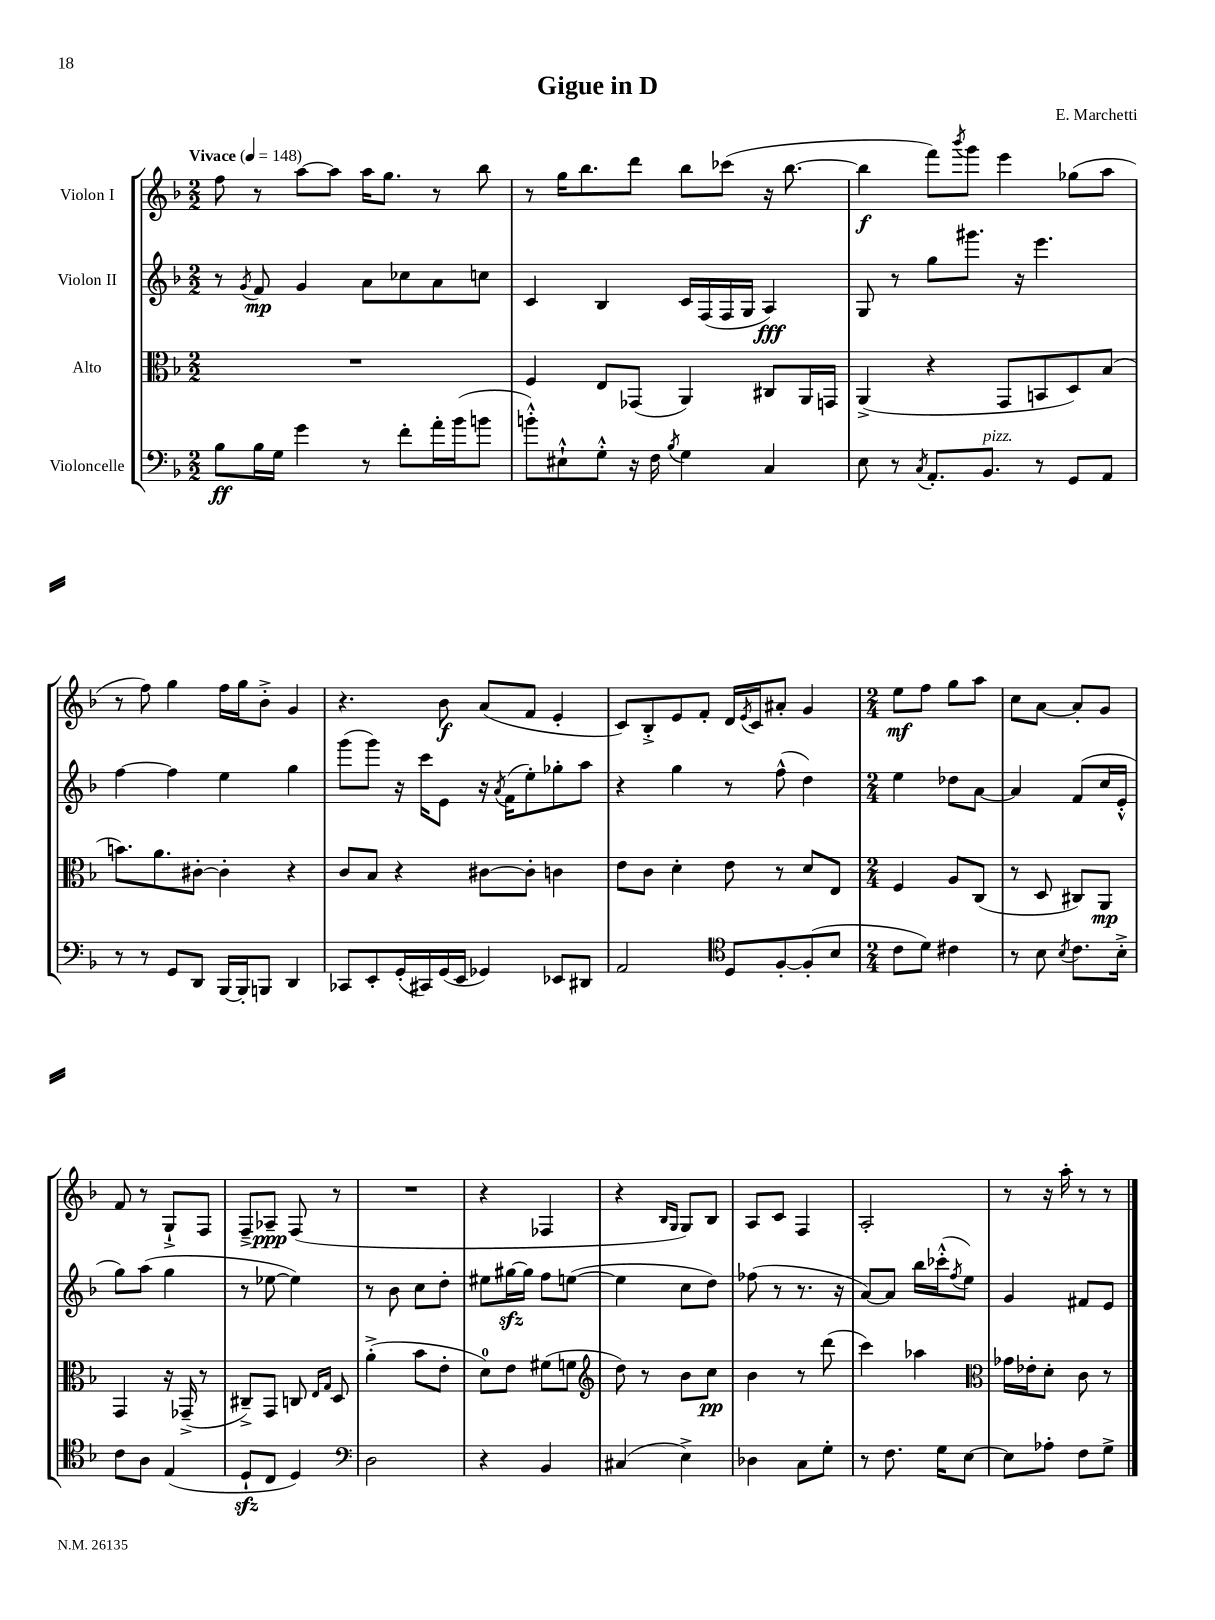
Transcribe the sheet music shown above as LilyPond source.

\header { title = "Gigue in D" composer = "E. Marchetti" }
<<
\new StaffGroup <<
\new Staff = "s0" \with { instrumentName = "Violon I" } {
    \clef treble \key f \major \numericTimeSignature \time 2/2 \tempo "Vivace" 4 = 148
    f''8 r8 a''8~ a''8 a''16 g''8. r8 bes''8 |
    r8 g''16 bes''8. d'''8 bes''8 ces'''8( r16 bes''8.~ |
    bes''4\f f'''8) \acciaccatura { bes'''8 } g'''8 e'''4 ges''8( a''8 |
    r8 f''8) g''4 f''16 g''16 bes'8-.-> g'4 |
    r4. bes'8\f a'8( f'8 e'4-. |
    c'8) bes8-.-> e'8 f'8-. d'16 \acciaccatura { e'8 } c'16 ais'8-. g'4 |
    \numericTimeSignature \time 2/4 e''8\mf f''8 g''8 a''8 |
    c''8 a'8~ a'8-. g'8 |
    f'8 r8 g8-!-> f8 |
    f8---> aes8--\ppp f8( r8 |
    R2 |
    r4 fes4 |
    r4 \grace { bes16 g16 } g8) bes8 |
    a8 c'8 f4 |
    a2-. |
    r8 r16 a''16-. r8 r8 \bar "|." |
}
\new Staff = "s1" \with { instrumentName = "Violon II" } {
    \clef treble \key f \major \numericTimeSignature \time 2/2
    r8 \acciaccatura { g'8 } f'8\mp g'4 a'8 ces''8 a'8 c''8 |
    c'4 bes4 c'16 f16( f16 g16 a4\fff) |
    g8 r8 g''8 gis'''8. r16 e'''4. |
    f''4~ f''4 e''4 g''4 |
    g'''8( g'''8) r16 c'''16 e'8 r16 \acciaccatura { a'8 } f'16( e''8-.) ges''8-. a''8 |
    r4 g''4 r8 f''8-^( d''4) |
    \numericTimeSignature \time 2/4 e''4 des''8 a'8~ |
    a'4 f'8( c''16 e'16-.-^ |
    g''8) a''8( g''4 |
    r8 ees''8~ ees''4) |
    r8 bes'8 c''8 d''8-. |
    eis''8 gis''16~\sfz gis''16 f''8 e''8~( |
    e''4 c''8 d''8) |
    fes''8( r8 r8. r16 |
    a'8~) a'8 bes''16 ces'''16-.-^( \acciaccatura { f''8 } e''8) |
    g'4 fis'8 e'8 \bar "|." |
}
\new Staff = "s2" \with { instrumentName = "Alto" } {
    \clef alto \key f \major \numericTimeSignature \time 2/2
    R1 |
    f4 e8 ges,8( a,4) cis8 a,16 g,16 |
    a,4->( r4 g,8 b,8 d8) bes8( |
    b'8.) a'8. cis'8~-. cis'4-. r4 |
    c'8 bes8 r4 cis'8~ cis'8-. c'4 |
    e'8 c'8 d'4-. e'8 r8 d'8 e8 |
    \numericTimeSignature \time 2/4 f4 a8 c8( |
    r8 d8 cis8) a,8\mp |
    g,4 r16 ges,16--->( r8 |
    cis8--->) g,8 c8 \grace { e16 g16 } d8 |
    a'4-.->( bes'8 e'8-. |
    d'8-0) e'8 fis'8( f'8 |
    \clef treble d''8) r8 bes'8 c''8\pp |
    bes'4 r8 d'''8( |
    c'''4) aes''4 |
    \clef alto ges'16 ees'16-. d'8-. c'8 r8 \bar "|." |
}
\new Staff = "s3" \with { instrumentName = "Violoncelle" } {
    \clef bass \key f \major \numericTimeSignature \time 2/2
    bes8\ff bes16 g16 g'4 r8 f'8-. a'16-. bes'16( b'8 |
    b'8-.-^) eis8-!-^ g8-.-^ r16 f16 \acciaccatura { bes8 } g4 c4 |
    e8 r8 \acciaccatura { c8 } a,8.-. bes,8.^\markup { \italic "pizz." } r8 g,8 a,8 |
    r8 r8 g,8 d,8 bes,,16~ bes,,16-. b,,8 d,4 |
    ces,8 e,8-. g,16-.( cis,16) g,16( e,16 ges,4) ees,8 dis,8 |
    a,2 \clef tenor d8 f8~-. f8-.( bes8 |
    \numericTimeSignature \time 2/4 c'8 d'8) cis'4 |
    r8 bes8 \acciaccatura { bes8 } c'8. bes16-.-> |
    c'8 a8 e4( |
    d8-!\sfz c8 d4) |
    \clef bass d2 |
    r4 bes,4 |
    cis4( e4->) |
    des4 c8 g8-. |
    r8 f8. g16 e8~ |
    e8 aes8-. f8 g8-> \bar "|." |
}
>>
>>
\layout { \context { \Score \remove "Bar_number_engraver" } }
